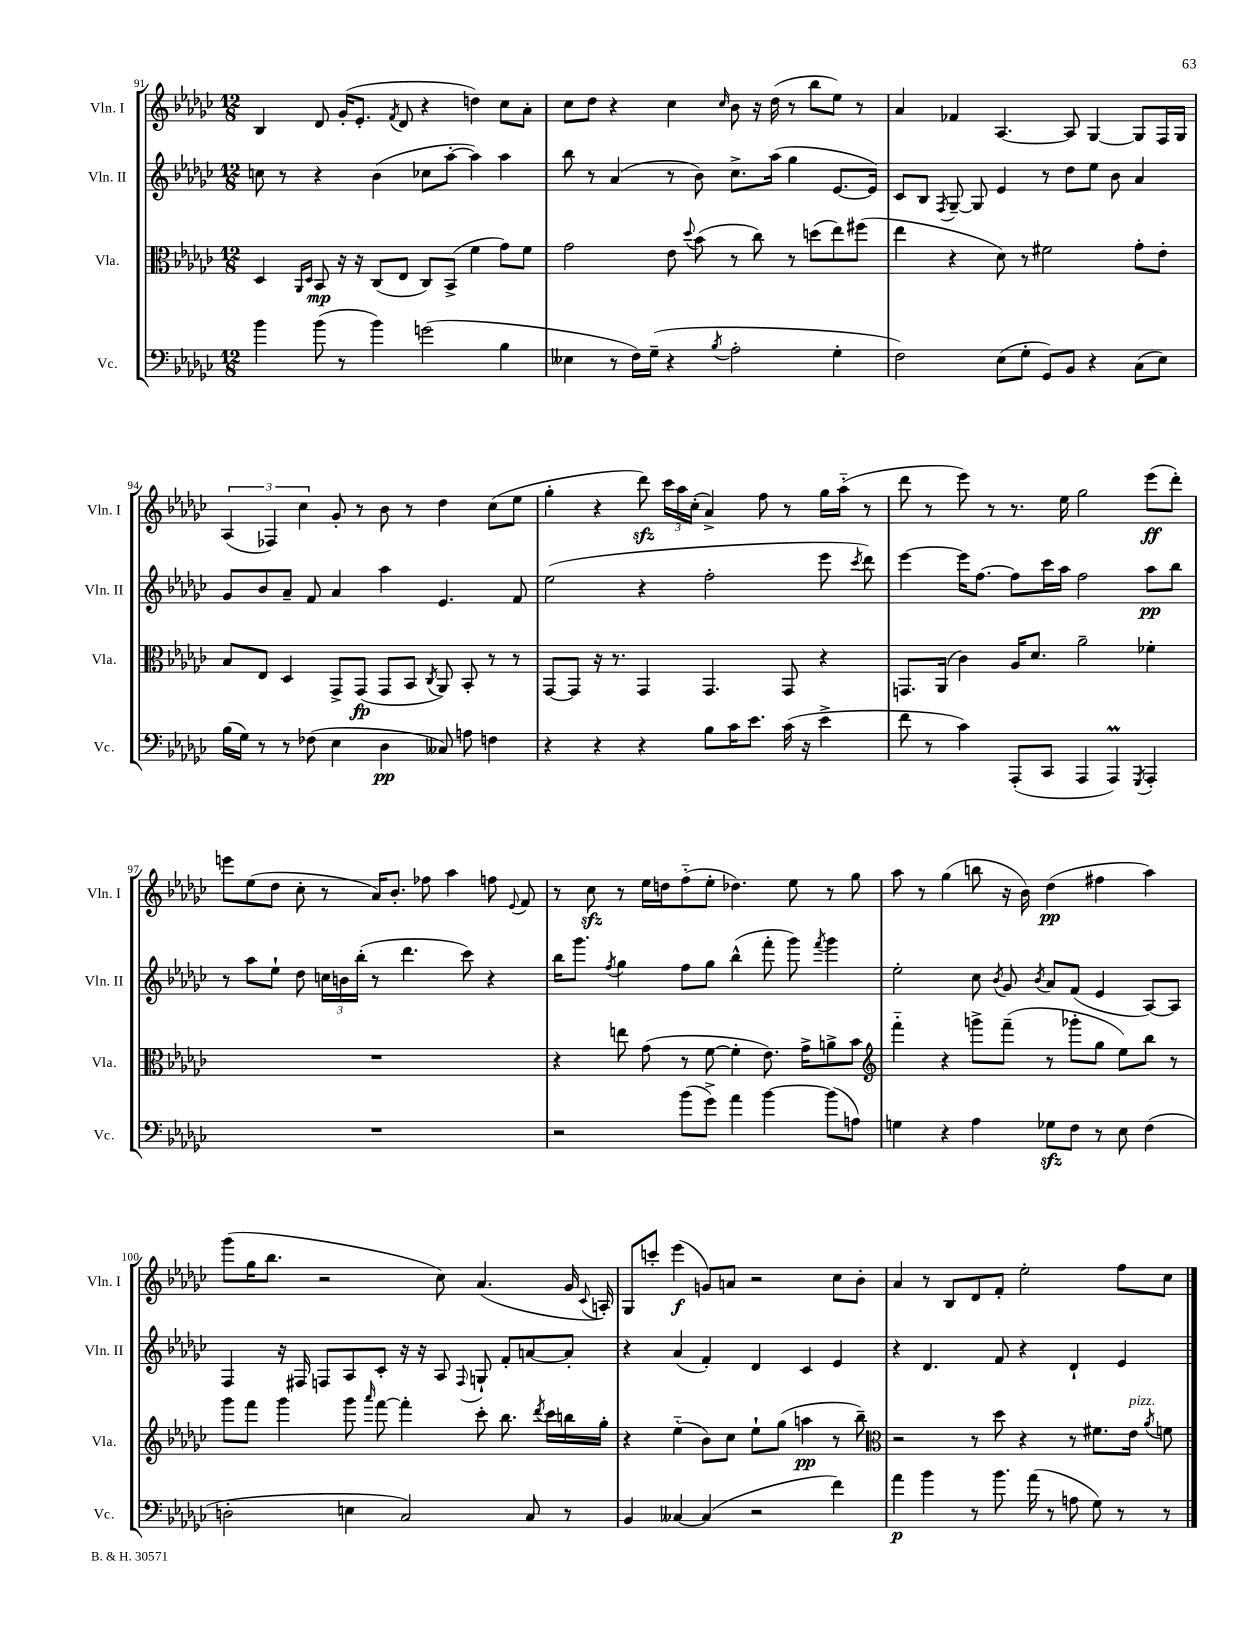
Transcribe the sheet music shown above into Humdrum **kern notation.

**kern	**dynam	**kern	**dynam	**kern	**dynam	**kern	**dynam
*part4	*part4	*part3	*part3	*part2	*part2	*part1	*part1
*staff4	*staff4	*staff3	*staff3	*staff2	*staff2	*staff1	*staff1
*I"Vc.	*	*I"Vla.	*	*I"Vln. II	*	*I"Vln. I	*
*I'Vc.	*	*I'Vla.	*	*I'Vln. II	*	*I'Vln. I	*
*clefF4	*	*clefC3	*	*clefG2	*	*clefG2	*
*k[b-e-a-d-g-c-]	*	*k[b-e-a-d-g-c-]	*	*k[b-e-a-d-g-c-]	*	*k[b-e-a-d-g-c-]	*
*M12/8	*	*M12/8	*	*M12/8	*	*M12/8	*
=91	=91	=91	=91	=91	=91	=91	=91
4b-\	.	4D-/	.	8ccn\	.	4B-/	.
.	.	.	.	8r	.	.	.
.	.	16qqAA-/LL	.	.	.	.	.
.	.	16qqD-/JJ	.	.	.	.	.
(8b-\	.	8BB-/	mp	4r	.	8d-/	.
8r	.	16r	.	.	.	(16g-'/KL	.
.	.	16r	.	.	.	8.e-'/J	.
4b-\)	.	(8C-/L	.	(4b-\	.	.	.
.	.	.	.	.	.	8qf/	.
.	.	8E-/J	.	.	.	8d-/	.
(2gn\	.	8C-/L)	.	8cc-X\L	.	4r	.
.	.	(8BB-^/J	.	[8aa-'\J	.	.	.
.	.	4f\	.	4aa-\])	.	4ddn\)	.
4B-\	.	8g-\L)	.	4aa-\	.	8cc-\L	.
.	.	8f\J	.	.	.	8a-'\J	.
=92	=92	=92	=92	=92	=92	=92	=92
4E--X\	.	2g-\	.	8bb-\	.	8cc-\L	.
.	.	.	.	8r	.	8dd-\J	.
8r	.	.	.	(4a-/	.	4r	.
16F\LL)	.	.	.	.	.	.	.
(16G-~\JJ	.	.	.	.	.	.	.
4r	.	8e-\	.	8r	.	4cc-\	.
.	.	8qqdd-/	.	.	.	.	.
.	.	(8b-\	.	8b-\)	.	.	.
8qB-/	.	.	.	.	.	16qqcc-/	.
2A-'\	.	8r	.	8.cc-^\L	.	8b-\	.
.	.	8cc-\)	.	.	.	16r	.
.	.	.	.	(16aa-\Jk	.	(16dd-\	.
.	.	8r	.	4gg-\	.	8r	.
.	.	(8ddn\L	.	.	.	8bb-\L	.
4G-'\	.	8ee-\)	.	[8.e-/L	.	8ee-\J)	.
.	.	(8ff#X\J	.	.	.	8r	.
.	.	.	.	16e-/Jk])	.	.	.
=93	=93	=93	=93	=93	=93	=93	=93
2F\)	.	4ee-\	.	8c-/L	.	4a-/	.
.	.	.	.	8B-/J	.	.	.
.	.	.	.	8qF/	.	.	.
.	.	4r	.	[8G-~/	.	4f-X/	.
.	.	.	.	8G-/]	.	.	.
(8E-\L	.	8d-\)	.	4e-/	.	[4.A-/	.
8G-'\J	.	8r	.	.	.	.	.
8GG-/L)	.	2f#X\	.	8r	.	.	.
8BB-/J	.	.	.	8dd-\L	.	8A-/]	.
4r	.	.	.	8ee-\J	.	[4G-/	.
.	.	.	.	8b-\	.	.	.
(8C-\L	.	8g-'\L	.	4a-/	.	8G-/L]	.
8E-\J)	.	8e-'\J	.	.	.	16F/L	.
.	.	.	.	.	.	16G-/JJ	.
!!LO:LB:g=z
=94	=94	=94	=94	=94	=94	=94	=94
(16B-\LL	.	8B-/L	.	8g-/L	.	(6A-/	.
16G-\JJ)	.	.	.	.	.	.	.
8r	.	8E-/J	.	8b-/	.	.	.
.	.	.	.	.	.	6F-X/)	.
8r	.	4D-/	.	8a-~/J	.	.	.
.	.	.	.	.	.	6cc-\	.
(8F-X\	.	.	.	8f/	.	.	.
4E-\	.	8GG-^/L	.	4a-/	.	8g-'/	.
.	.	(8GG-/J	fp	.	.	8r	.
4D-\	pp	8GG-/L	.	4aa-\	.	8b-\	.
.	.	8BB-/J	.	.	.	8r	.
.	.	8qC-/	.	.	.	.	.
8C--X/)	.	8AA-/)	.	4.e-/	.	4dd-\	.
8An\	.	8BB-'/	.	.	.	.	.
4Fn\	.	8r	.	.	.	(8cc-\L	.
.	.	8r	.	8f/	.	8ee-\J	.
=95	=95	=95	=95	=95	=95	=95	=95
4r	.	[8GG-/L	.	(2ee-\	.	4gg-'\	.
.	.	8GG-/J]	.	.	.	.	.
4r	.	16r	.	.	.	4r	.
.	.	8.r	.	.	.	.	.
4r	.	4GG-/	.	4r	.	8ddd-zz\)	.
.	.	.	.	.	.	24ccc-\LL	.
.	.	.	.	.	.	24aa-\	.
.	.	.	.	.	.	(24cc-'\JJ	.
8B-\L	.	4.GG-/	.	2ff'\	.	4a-^/)	.
16c-\K	.	.	.	.	.	.	.
8.e-\J	.	.	.	.	.	.	.
.	.	.	.	.	.	8ff\	.
(16c-\	.	8GG-/	.	.	.	8r	.
16r	.	.	.	.	.	.	.
4e-^\	.	4r	.	8eee-\	.	16gg-\LL	.
.	.	.	.	.	.	(16aa-\JJ	.
.	.	.	.	8qccc-/	.	.	.
.	.	.	.	8ddd-\)	.	8r	.
=96	=96	=96	=96	=96	=96	=96	=96
8f\	.	8.GGn/L	.	[4eee-\	.	8ddd-\	.
8r	.	.	.	.	.	8r	.
.	.	(16AA-/Jk	.	.	.	.	.
4c-\)	.	4c-\)	.	16eee-\KL]	.	8eee-\)	.
.	.	.	.	[8.ff\J	.	.	.
.	.	.	.	.	.	8r	.
(8AAA-'/L	.	16A-/KL	.	8ff\L]	.	8.r	.
.	.	8.d-/J	.	.	.	.	.
8CC-/J	.	.	.	16ccc-\L	.	.	.
.	.	.	.	16aa-\JJ	.	16ee-\	.
4AAA-/	.	2a-~\	.	2ff\	.	2gg-\	.
4AAA-M/)	.	.	.	.	.	.	.
8qGGG-/	.	.	.	.	.	.	.
4AAA-'/	.	4f-X'\	.	8aa-\L	pp	(8eee-\L	ff
.	.	.	.	8bb-\J	.	8ddd-'\J)	.
!!LO:LB:g=z
=97	=97	=97	=97	=97	=97	=97	=97
1.r	.	1.r	.	8r	.	8eeen\L	.
.	.	.	.	8aa-\L	.	(8ee-\	.
.	.	.	.	8ee-`\J	.	8dd-\J	.
.	.	.	.	8dd-\	.	8cc-'\	.
.	.	.	.	24ccn\LL	.	8r	.
.	.	.	.	24bn\	.	.	.
.	.	.	.	(24bb-'\JJ	.	.	.
.	.	.	.	8r	.	16a-/KL)	.
.	.	.	.	.	.	8.b-'/J	.
.	.	.	.	4.ddd-\	.	.	.
.	.	.	.	.	.	8ff-X\	.
.	.	.	.	.	.	4aa-\	.
.	.	.	.	8ccc-\)	.	.	.
.	.	.	.	4r	.	8ffn\	.
.	.	.	.	.	.	8qqe-/	.
.	.	.	.	.	.	8f/	.
=98	=98	=98	=98	=98	=98	=98	=98
2r	.	4r	.	16bb-\KL	.	8r	.
.	.	.	.	8.ggg-\J	.	.	.
.	.	.	.	.	.	8cc-zz\	.
.	.	.	.	8qff/	.	.	.
.	.	8een\	.	4gg-\	.	8r	.
.	.	(8g-\	.	.	.	16ee-\LL	.
.	.	.	.	.	.	16ddn\J	.
(8b-\L	.	8r	.	8ff\L	.	(8ff\	.
8g-^\J)	.	[8f\	.	8gg-\J	.	8ee-'\J	.
4a-\	.	4f'\]	.	(4bb-^^\	.	4.dd-X\)	.
[4b-\	.	8.e-\)	.	8fff'\	.	.	.
.	.	.	.	8ggg-\)	.	8ee-\	.
.	.	16g-^\KL	.	.	.	.	.
.	.	.	.	8qfff/	.	.	.
(8b-\L]	.	8an^\	.	4ggg-\	.	8r	.
8An\J)	.	8b-\J	.	.	.	8gg-\	.
=99	=99	=99	=99	=99	=99	=99	=99
*	*	*clefG2	*	*	*	*	*
4Gn\	.	4fff\	.	2ee-'\	.	8aa-\	.
.	.	.	.	.	.	8r	.
4r	.	4r	.	.	.	(4gg-\	.
4A-\	.	8gggn^\L	.	8cc-\	.	8bbn\	.
.	.	.	.	8qb-/	.	.	.
.	.	(8fff~\J	.	8g-/	.	16r	.
.	.	.	.	.	.	16b-\)	.
.	.	.	.	8qb-/	.	.	.
8G-Xzz\L	.	8r	.	8a-/L	.	(4dd-\	pp
8F\J	.	8ggg-X'\L	.	(8f/J	.	.	.
8r	.	8gg-\J	.	4e-/	.	4ff#X\	.
8E-\	.	8ee-\L)	.	.	.	.	.
(4F\	.	8bb-\J	.	[8A-/L)	.	4aa-\)	.
.	.	8r	.	8A-/J]	.	.	.
!!LO:LB:g=z
=100	=100	=100	=100	=100	=100	=100	=100
2Dn'\	.	8ggg-\L	.	4F/	.	(8ggg-\L	.
.	.	8fff\J	.	.	.	16gg-\K	.
.	.	.	.	.	.	8.bb-\J	.
.	.	4ggg-\	.	16r	.	.	.
.	.	.	.	16F#X/	.	.	.
.	.	.	.	8Fn/L	.	2r	.
4En\	.	8ggg-\	.	8A-/	.	.	.
.	.	16qqaaa-/	.	.	.	.	.
.	.	[8fff\	.	8c-'/J	.	.	.
2C-/)	.	4fff'\]	.	16r	.	.	.
.	.	.	.	16r	.	.	.
.	.	.	.	8A-/	.	8cc-\)	.
.	.	.	.	8qqF/	.	.	.
.	.	8ccc-'\	.	8Gn`/	.	(4.a-/	.
.	.	8.bb-\	.	8f'/L	.	.	.
8C-/	.	.	.	[8an/	.	.	.
.	.	8qddd-/	.	.	.	.	.
.	.	16ccc-\LL	.	.	.	.	.
8r	.	16bbn\	.	8a'/J]	.	16g-/	.
.	.	.	.	.	.	8qqc-/	.
.	.	16gg-'\JJ	.	.	.	16An'/)	.
=101	=101	=101	=101	=101	=101	=101	=101
4BB-/	.	4r	.	4r	.	8G-/L	.
.	.	.	.	.	.	8cccn'/J	.
[4C--X/	.	(4ee-\	.	(4a-/	.	(4eee-\	f
(4C--/]	.	8b-\L)	.	4f'/)	.	8gn/L)	.
.	.	8cc-\J	.	.	.	8an/J	.
2r	.	8ee-`\L	.	4d-/	.	2r	.
.	.	(8gg-\J	.	.	.	.	.
.	.	4aan\	pp	4c-/	.	.	.
4f\)	.	8r	.	4e-/	.	8cc-\L	.
.	.	8bb-~\)	.	.	.	8b-'\J	.
=102	=102	=102	=102	=102	=102	=102	=102
*	*	*clefC3	*	*	*	*	*
4a-\	p	2r	.	4r	.	4a-/	.
4b-\	.	.	.	4.d-/	.	8r	.
.	.	.	.	.	.	8B-/L	.
8r	.	8r	.	.	.	8d-/	.
8.b-\	.	8dd-\	.	8f/	.	8f'/J	.
.	.	4r	.	4r	.	2ee-'\	.
(16a-\	.	.	.	.	.	.	.
8r	.	.	.	.	.	.	.
8An\	.	8r	.	4d-`/	.	.	.
8G-\)	.	8.f#X\L	.	.	.	.	.
8r	.	.	.	4e-/	.	8ff\L	.
!	!	!LO:TX:a:i:t=pizz.	!	!	!	!	!
.	.	16e-\Jk	.	.	.	.	.
.	.	8qa-/	.	.	.	.	.
8r	.	8fn\	.	.	.	8cc-\J	.
==	==	==	==	==	==	==	==
*-	*-	*-	*-	*-	*-	*-	*-
